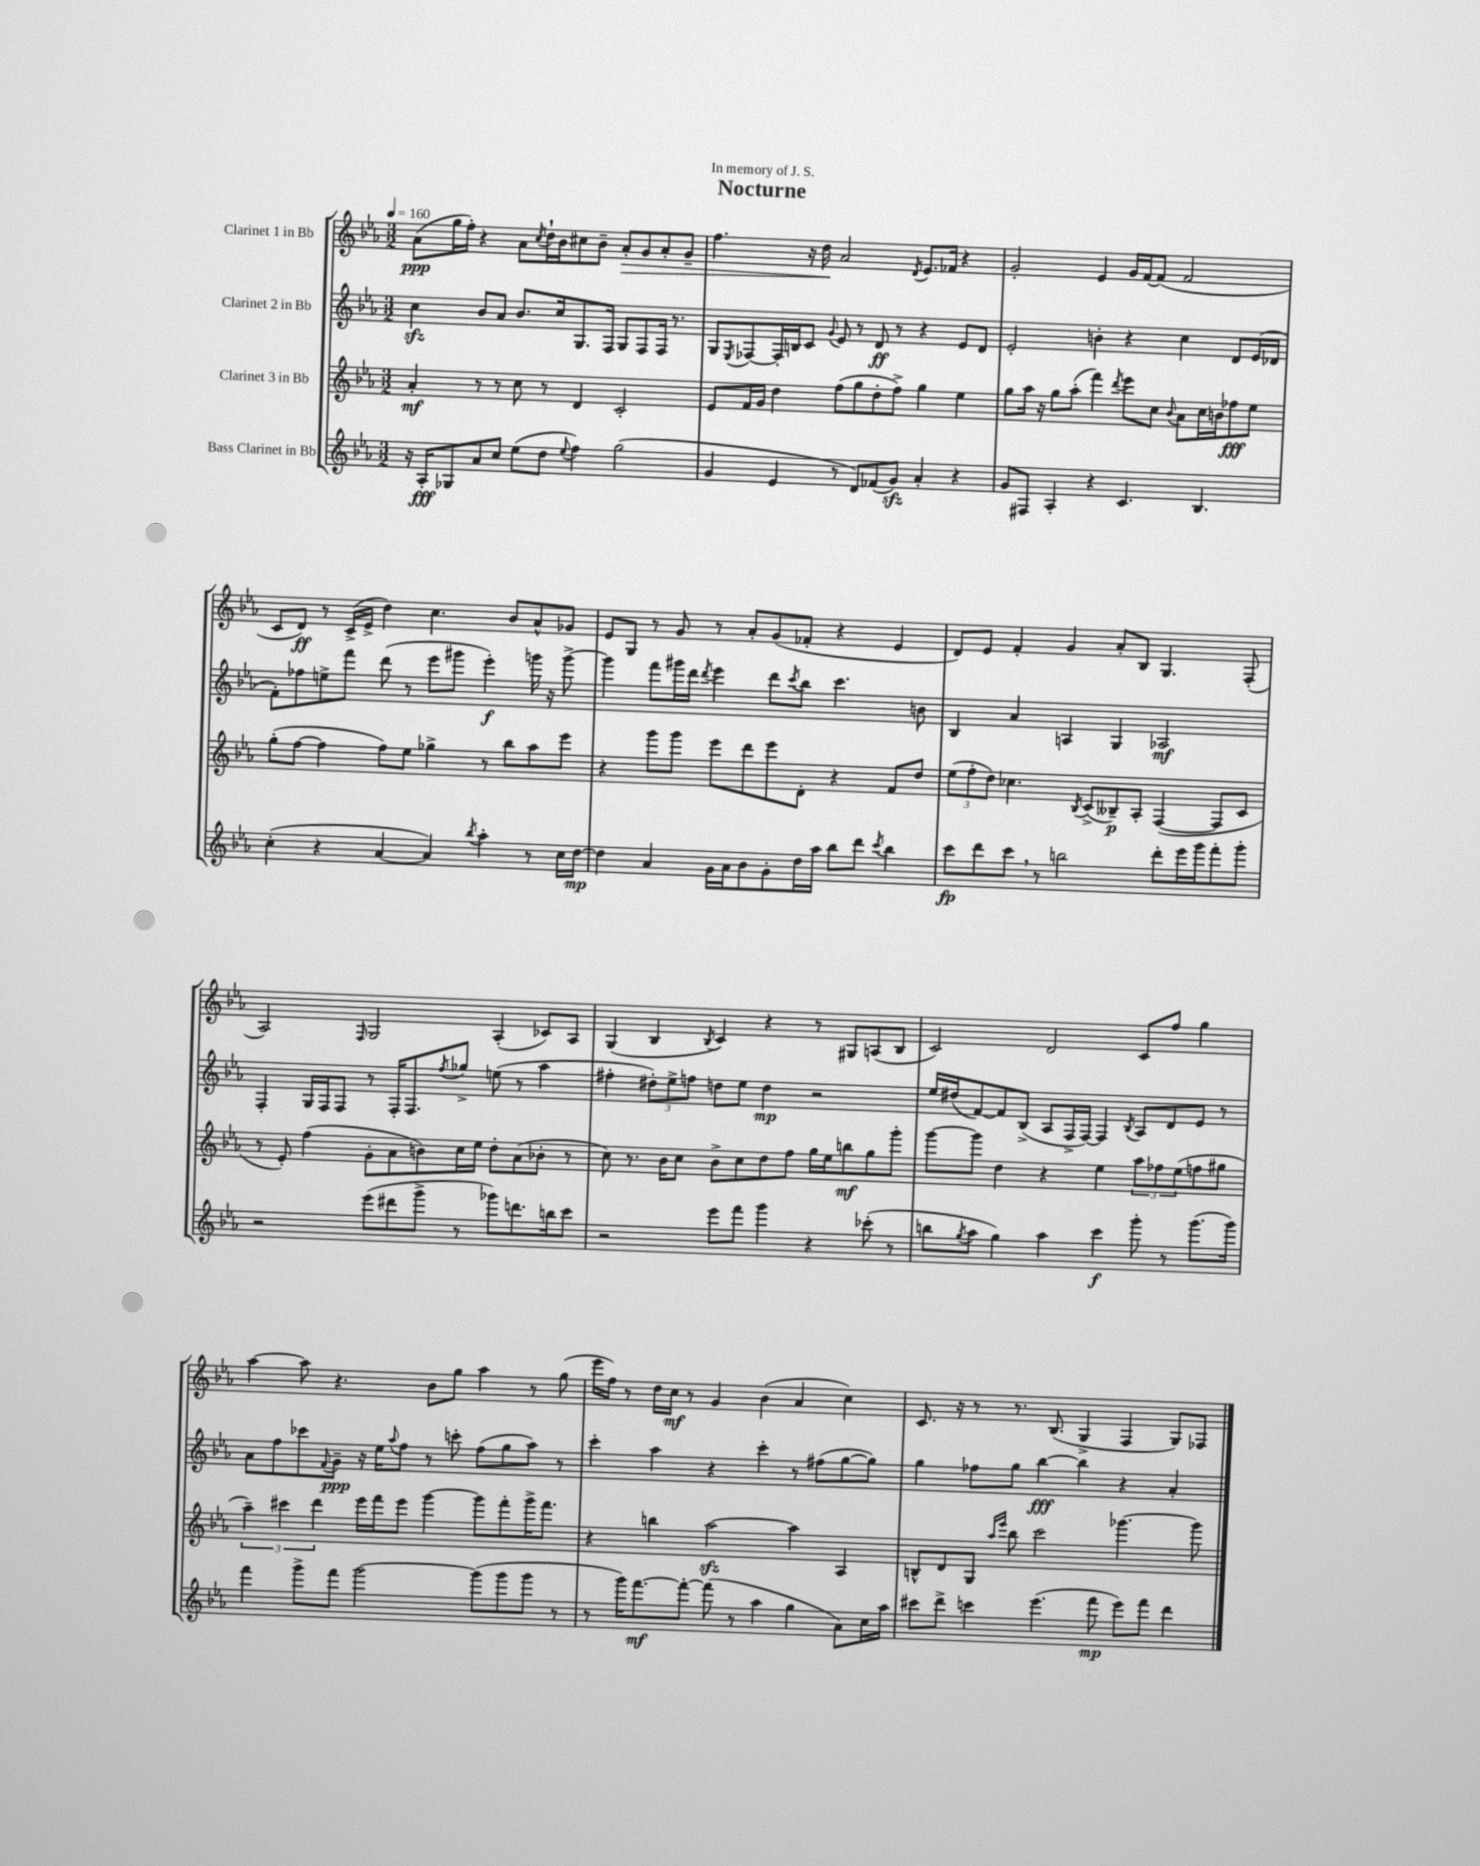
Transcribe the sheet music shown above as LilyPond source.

\header { title = "Nocturne" dedication = "In memory of J. S." }
<<
\new StaffGroup <<
\new Staff = "s0" \with { instrumentName = "Clarinet 1 in Bb" } {
    \clef treble \key ees \major \numericTimeSignature \time 3/2 \tempo 4 = 160
    aes'8\ppp( g''16 f''16-.) r4 aes'8 \acciaccatura { c''8 } d''16-! bes'16 cis''8 bes'8-- aes'8-.\> g'8 aes'8-. g'8-- |
    f''4. r16 d''16\! aes'2 \acciaccatura { d'8 } ees'8. fes'16 r4 |
    g'2-. ees'4 g'16 f'16~ f'8( f'2 |
    c'8 d'8\ff) r8 c'16->( ees'16-> d''4) c''4. bes'8 aes'8-^ ges'8 |
    ees'8 g8 r8 g'8 r8 aes'8-. g'8( fes'8-. r4 ees'4 |
    d'8) ees'8 f'4-. g'4 aes'8-. bes8 g4. f8-.( |
    aes2) \grace { f16 } g2 aes4-.( ces'8) aes8 |
    g4( bes4 \acciaccatura { bes8 } c'4) r4 r8 gis8 a8( bes8 |
    c'2) d'2 c'8 f''8 g''4 |
    aes''4~ aes''8 r4. bes'8 g''8 aes''4 r8 g''8( |
    ees'''16 f''16) r8 d''16 c''16\mf r8 g'4 bes'4( aes'4 c''4) |
    c'8. r16 r8 r8. bes8.( g4-> f4 g8) fes8 \bar "|." |
}
\new Staff = "s1" \with { instrumentName = "Clarinet 2 in Bb" } {
    \clef treble \key ees \major \numericTimeSignature \time 3/2
    c''4\sfz bes'8 aes'8 bes'8. c''16 g8. f16 g8 f8 f16 r8. |
    g8 \acciaccatura { ees8 } fes8~ fes16-. b16 c'8 \appoggiatura { g'8 } ees'8 r8 d'8\ff r8 r4 ees'8 d'8 |
    ees'2-. b'4-. r4 c''4 d'8 ees'16( des'16 |
    f'8-.) fes''8 e''8-> f'''8 d'''8( r8 ees'''8 gis'''8 ees'''4-.\f) g'''16 r16 g'''8~-> |
    g'''4 f'''8 gis'''16 d'''16 \acciaccatura { d'''8 } ees'''4 d'''8 \acciaccatura { c'''8 } bes''8 c'''4. b'8 |
    bes4 aes'4 a4 g4 aes2\mf |
    f4-. g16 f16 f8 r8 f16-. f8. \acciaccatura { f''8 } ges''8-> e''8( r8 aes''4 |
    fis''4-. \tuplet 3/2 { dis''8-.) ees''8-> f''8 } d''8 ees''8 d''4\mp r2 |
    ees''16 dis''16( f'8~) f'8 bes8->( aes8 f16-> f16~) f4 \acciaccatura { bes8 } aes8 d'8 ees'8 r8 |
    aes'8 f''8 ces'''8 \appoggiatura { f'8 } g'8--\ppp r16 ees''16 \appoggiatura { aes''8 } f''8 r8 c'''8-. f''8( g''8 aes''8) r8 |
    c'''4-. aes''4 r4 c'''4-. r8 fis''8( g''8~ g''8) |
    g''4 fes''8 g''8 bes''4~\fff bes''4 r4 aes'4-. \bar "|." |
}
\new Staff = "s2" \with { instrumentName = "Clarinet 3 in Bb" } {
    \clef treble \key ees \major \numericTimeSignature \time 3/2
    aes'4-.\mf r8 r8 c''8 r8 d'4 c'2-. |
    ees'8 f'16 g'16 d''4 f''8( g''8 d''8-. f''8->) g''4 ees''4 |
    g''8 aes''16 r16 g''8 aes''8-.( f'''4) \acciaccatura { d'''8 } ees'''8 c''8 \appoggiatura { bes'8 } aes'8 c''16 b'16 fes''8\fff ees''8 |
    g''8-.( f''8~ f''4 f''8) ees''8 ges''4-> r8 bes''8 aes''8 ees'''8 |
    r4 g'''8 g'''8 ees'''8 d'''8 ees'''8 d'8-. r4 f'8 d''8 |
    \tuplet 3/2 { ees''8( f''8-. d''8) } ces''4. \acciaccatura { bes8 } c'8->( beses8--\p) aes8-. f4~( f8 c'8 |
    r8 ees'8-.) f''4( g'8-. aes'8 b'8) c''16 ees''16 d''8-. aes'8( bes'8-. r8 |
    c''8) r8. bes'16 c''8 bes'8-> c''8 d''8 f''8 g''16 ees''16 b''8\mf g''8 g'''8-. |
    g'''8~ g'''8 d''4 r4 ees''4 \tuplet 3/2 { aes''8 fes''8 ees''8( } f''8 gis''8 |
    \tuplet 3/2 { aes''4--) cis'''4 d'''4 } ees'''16 f'''16 ees'''8 g'''4~ g'''8 f'''8-. g'''16-> f'''8. |
    r4 b''4 aes''2~\sfz aes''4 aes4 |
    b8-^ d'8 g8 \grace { aes''16 ees'''16 } bes''8 c'''2 ges'''4.~ ges'''8 \bar "|." |
}
\new Staff = "s3" \with { instrumentName = "Bass Clarinet in Bb" } {
    \clef treble \key ees \major \numericTimeSignature \time 3/2
    r16 aes16-.\fff ges8 aes'8 c''8 ees''8( d''8 \appoggiatura { ees''8 } f''4) g''2( |
    g'4 ees'4 r8 d'8) fes'8( g'8\sfz) aes'4-. r4 |
    g'8 fis8 aes4-. r4 c'4. bes4. |
    c''4-.( r4 aes'4~ aes'4) \acciaccatura { bes''8 } aes''4-. r8 c''16 d''16~\mp |
    d''4 aes'4 g'16 aes'16 bes'8 g'8-. d''16 aes''16 bes''8 d'''8 \acciaccatura { c'''8 } bes''4 |
    c'''8\fp d'''8 c'''8 \breathe r8 b''2 d'''8-. ees'''16 g'''16 f'''8-. g'''8-. |
    r2 ees'''8( dis'''8 g'''8-> r8 ges'''8) d'''8. b''16 c'''8 |
    r2 ees'''8 f'''8 g'''4 r4 ces'''8-.( r8 |
    b''8 \acciaccatura { g''8 } aes''8 g''4) aes''4 c'''4\f g'''8-. r8 g'''8.( g'''16) |
    f'''4 g'''8-> f'''8 g'''2~ g'''8( g'''8 g'''8 r8 |
    r8 g'''16) f'''8.~\mf f'''8~-. f'''8( r8 aes''4 g''4 aes'8) c''16 aes''16 |
    cis'''8 d'''8-> c'''4 ees'''4.( f'''8\mp ees'''8) f'''8 d'''4 \bar "|." |
}
>>
>>
\layout { \context { \Score \remove "Bar_number_engraver" } }
